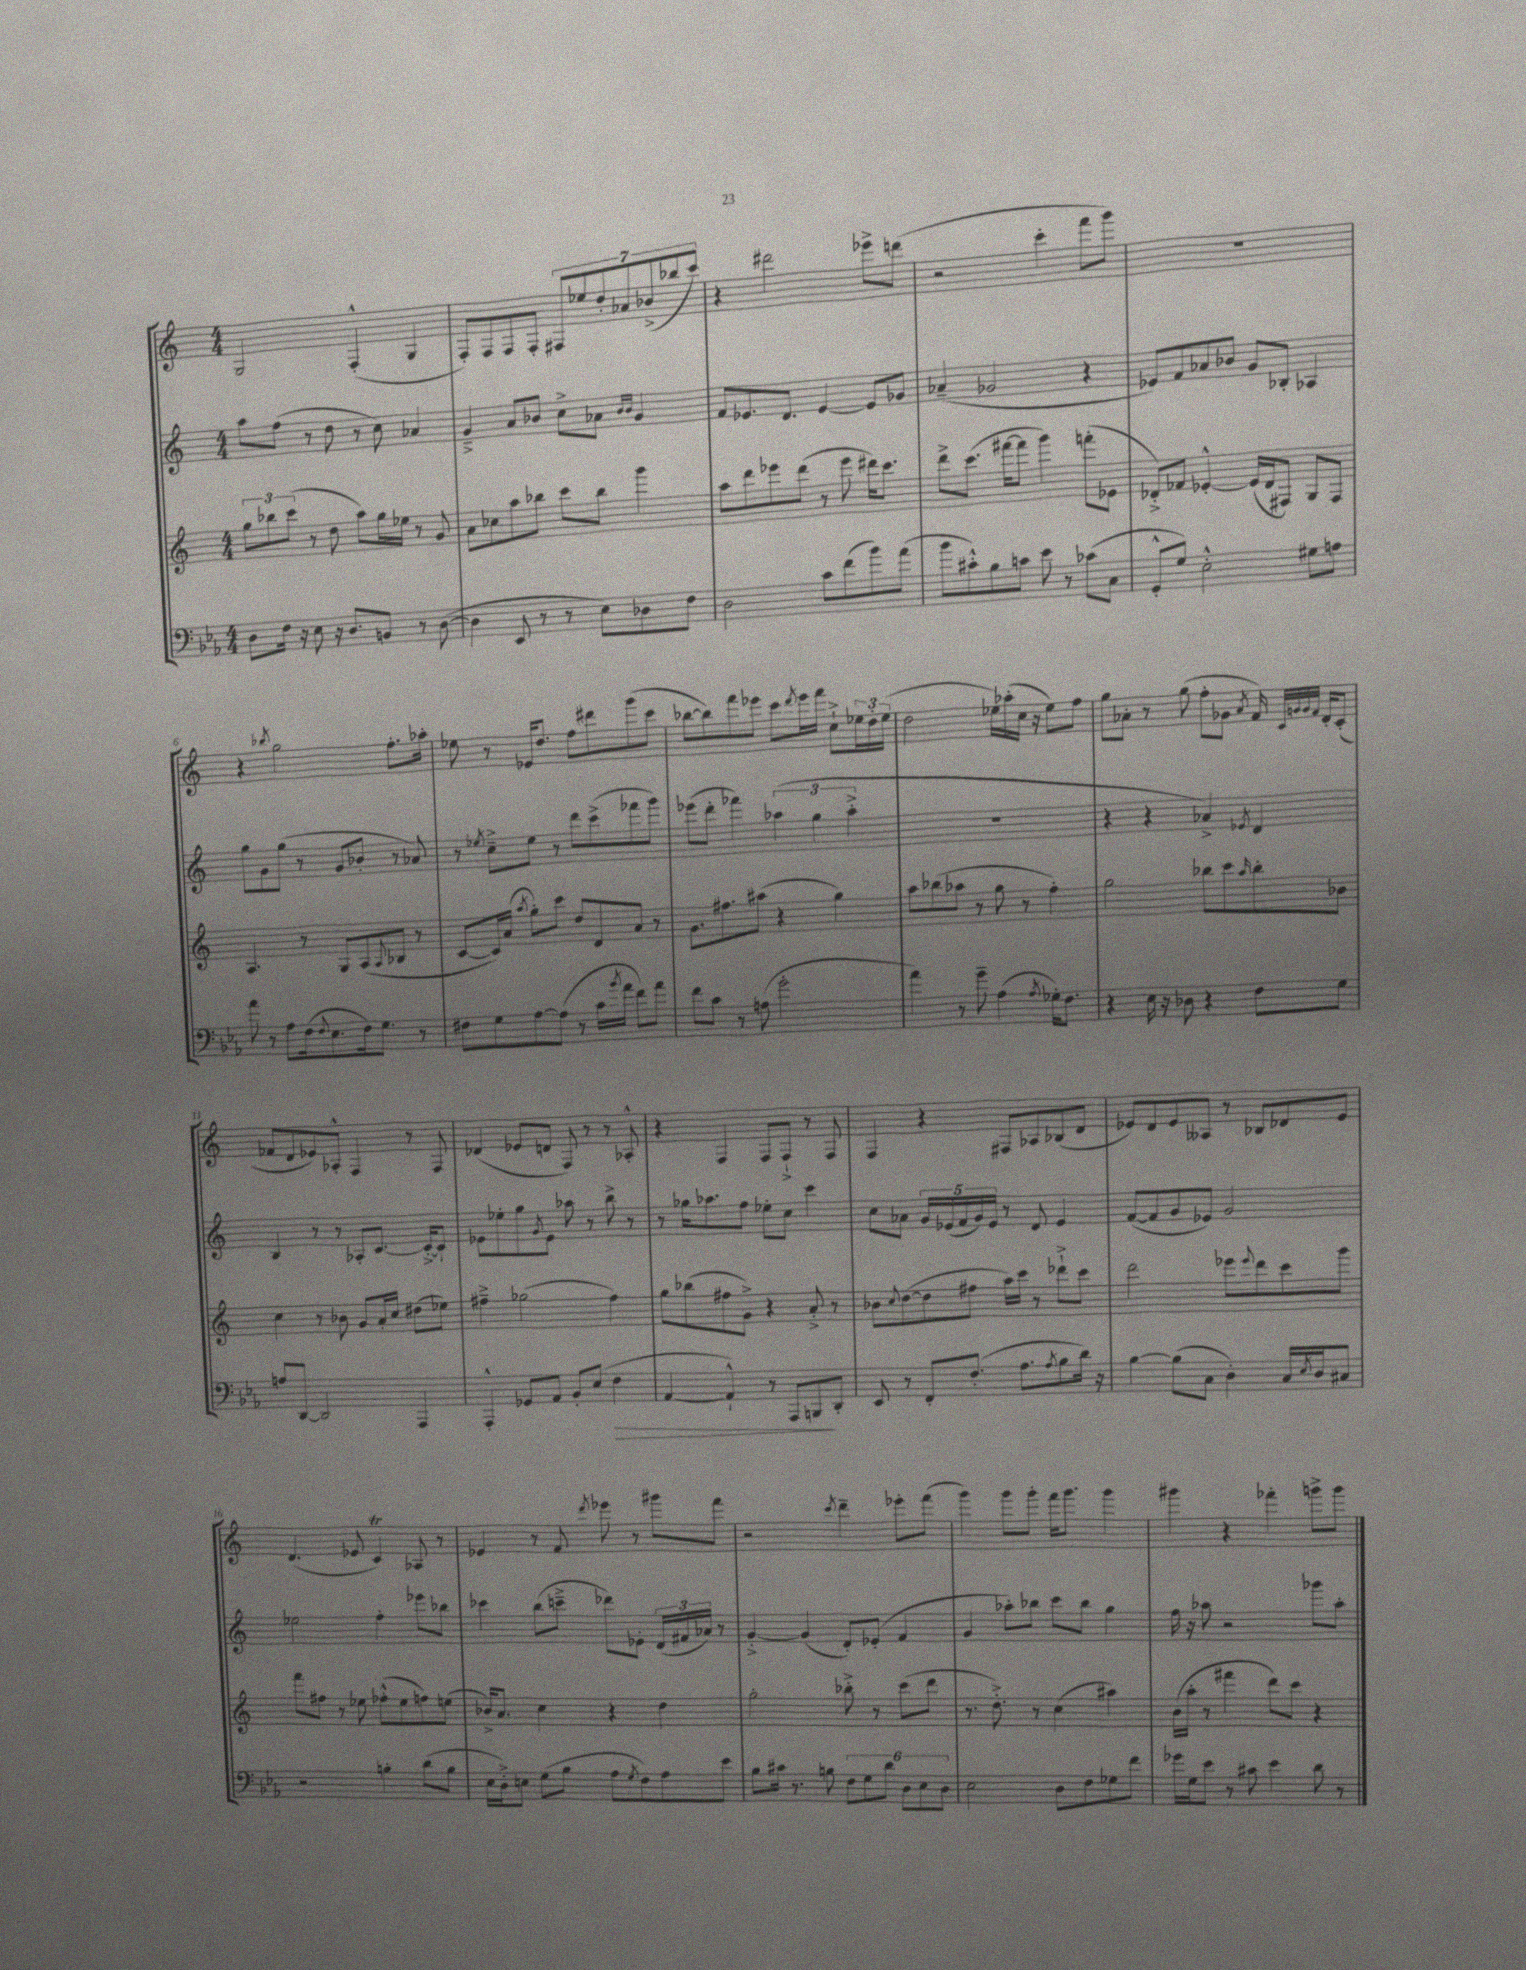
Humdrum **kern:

**kern	**kern	**kern	**kern
*staff4	*staff3	*staff2	*staff1
*clefF4	*clefG2	*clefG2	*clefG2
*k[b-e-a-]	*k[]	*k[]	*k[]
*M4/4	*M4/4	*M4/4	*M4/4
8D	12gg	8aa	2G
.	12bb-	.	.
16F	.	(8ff	.
.	(12ccc	.	.
16r	.	.	.
8E-	8r	8r	.
16r	8dd	8dd	.
8.D	.	.	.
.	8aa)	8r	(4F'^^
8BB	16gg	8cc)	.
.	16ee-	.	.
8r	8r	4a-	4G
([8D	8g	.	.
=	=	=	=
4D]	8a	4g~^	8F')
.	8cc-	.	8F
8EE-	8aa	8a	8F
8r	8bb-	8b-	8F'
8r	8ccc	8cc^	14F#
.	.	.	14ee-
8E-)	8bb-	8a-	.
.	.	.	14dd'
.	.	.	14a-
.	.	16qqb-	.
.	.	16qqb-	.
8D-	4ggg	4g	.
.	.	.	(14b-^
.	.	.	14bb-
8F	.	.	.
.	.	.	14ccc)
=	=	=	=
2D	8aa	8f	4r
.	8ddd	8.e-	.
.	8eee-	.	2ddd#
.	.	8.d	.
.	(8ddd	.	.
8c	8r	[4e-	.
(8f	8eee-	.	.
8b-)	16ddd#)	8e-]	8eee-^
.	8.ccc	.	.
(8a-	.	8g-	(8ddd
=	=	=	=
8b-	8ddd^	(4a-~	2r
8c#'^^)	(8.ccc	.	.
8B-	.	2g-	.
.	[16fff#	.	.
8c	8fff#]	.	.
8e-	4ggg)	.	4ccc'
8r	.	.	.
(8c-	(8fff'	4r	8fff
8C	8e-	.	8ggg)
=	=	=	=
8GG'^^	8d-'^)	8e-)	1r
8G)	8f-	8f	.
2E-'^^	[4e-'^^	8a-	.
.	.	8b-	.
.	(16e-]	8g	.
.	16d-	.	.
.	8F#)	8B-'	.
8G#	8G	4A-	.
8A	8F#	.	.
=	=	=	=
8a-	4.A	8gg	4r
8r	.	8g	.
.	.	.	8qbb-
8A-	.	(8gg	2gg
(16F	8r	8r	.
8qqF	.	.	.
8.E-	.	.	.
.	8G	8g	.
16F)	(8A	8b-'	.
8.G	.	.	.
.	8qqA	.	.
.	8B-	8r	8.ff'
8r	8r	8a-)	.
.	.	.	16aa-'
=	=	=	=
8F#	[8c	8r	8ee-
.	.	8qee-	.
8G	16c])	8cc~^	8r
.	(16a	.	.
.	8qaa	.	.
[8A-	8gg')	8ee-	16e-
.	.	.	8.dd
(8A-]	8ccc	8r	.
8r	8dd	8ddd	8ff
16c	8d	(8ccc^	8ddd#
8qb-	.	.	.
16a-	.	.	.
8f)	8a	8fff-	(8ggg
8a-	8r	8ggg)	8ccc
=	=	=	=
8f	8.g	(8eee-	[8bb-
8c	.	8ddd'	8bb-])
.	8.ff#	.	.
8r	.	4fff-)	8fff
(8A	(8aa#	.	8eee-
2g'	4r	(6aa-	8ccc
.	.	.	8qddd
.	.	.	16eee-
.	.	6gg	.
.	.	.	16fff
.	4gg)	.	8cc`^
.	.	6aa-'^	.
.	.	.	24ee-
.	.	.	24dd'
.	.	.	(24ee-
=	=	=	=
4a-)	8aa	1r	2dd
.	(8bb-	.	.
8r	8aa-	.	.
8g~	8r	.	.
(4A-	8gg	.	16ee-)
.	.	.	(16aa-'
.	8r	.	16cc
.	.	.	16r
8qA-	.	.	.
16G-')	4ff')	.	8ee-)
8.F	.	.	.
.	.	.	8ff
=	=	=	=
4r	2gg	4r	8gg
.	.	.	8a-'
16E-	.	4r	8r
16r	.	.	.
8D-	.	.	(8gg
4r	8bb-	4a-^)	8ff'
.	8ccc	.	8g-
.	16qqaa	8qe-	8qa-
8F	8bb-'	4d	16f)
.	.	.	32qqc
.	.	.	32qqg
.	.	.	32qqg
.	.	.	32qqf
.	.	.	16d'
8G	8b-	.	(8c'
=	=	=	=
8A	4cc	4B	8f-
[8DD	.	.	8d
2DD]	8r	8r	8e-)
.	8b-	8r	8A-'^^
.	8g	8A-'	4F
.	16a'	[8.c	.
.	16cc	.	.
4AAA-	(8dd#	.	8r
.	.	16c'^_	.
.	8ee-)	8c`]	8F
=	=	=	=
4AAA-'^^	4ff#~^	8e-	(4d-
.	.	8ee-'	.
8GG-	(2gg-	8gg	8e-
.	.	8qg	.
8AA-	.	8e-	8d
8BB-'	.	8aa-	8F)
(8E-	.	8r	8r
4F	4ff#)	8bb^	8r
.	.	8r	8A-'^^
=	=	=	=
[4AA-	8gg	8r	4r
.	(8bb-	16gg-	.
.	.	8.aa-	.
4AA-`^^])	8ff#	.	4F
.	8g^)	8ff	.
8r	4r	8ee-'	8F
8AAA-	.	8cc	8F`^
8BBB	8a'^	4ccc	8r
8DD'	8r	.	8F
=	=	=	=
8EE-	8b-	8cc	4F
.	8qqcc	.	.
8r	([8dd	8a-	.
8FF'	8dd]	20g	4r
.	.	(20e-	.
.	.	20f	.
(8.F'	8ff#	.	.
.	.	20g)	.
.	.	20e-	.
.	16aa)	8r	8F#
8.A-	16ccc	.	.
.	8r	8d	8A-
8qA-	.	.	.
8B-	8ddd-`^	4e-	(8B-
16d)	8ccc	.	8d
16r	.	.	.
=	=	=	=
[4B-	2ddd	([8f	8e-)
.	.	8f]	8d
(8B-]	.	8g	8e-
8C	.	8e-)	8A--
4D')	8eee-	2g	8r
.	8qqeee-	.	.
.	8ddd	.	8B-
16C	8ccc	.	8d-
8qE-	.	.	.
16D	.	.	.
8C#	8ggg	.	8e-
=	=	=	=
2r	8fff	2ee-	(4.d
.	8ff#	.	.
.	8r	.	.
.	8ee-	.	8e-
4B'	(8ff-'^^	4ff'	4c)
.	8ee-	.	.
(8d	8ff)	8eee-	8A-
8B	(8ee	8bb-	8r
=	=	=	=
16E-	16b-^)	4ccc-	4e-
16D'^)	8.a	.	.
8E	.	.	.
(8G	4cc	(8bb	8r
8B-	.	8ccc~^	8f
.	.	.	8qddd
8A-	4r	8ddd-)	8eee-
8qG	.	.	.
8F)	.	8e-'	8r
8A-	4dd	(24d	8ggg#
.	.	24f#	.
.	.	24a-)	.
8e-	.	8r	8fff
=	=	=	=
8B-	2gg'	[4g'^	2r
16c#	.	.	.
8.r	.	.	.
.	.	(4g]	.
8B	.	.	.
.	.	.	8qccc
12F	8bb-'^	8d')	4ddd~
12G	.	.	.
.	8r	(8e-'	.
12d	.	.	.
12D	(8ccc	4f	8eee-'
12E-	.	.	.
.	8ddd	.	(8fff
12D	.	.	.
=	=	=	=
2E-	8.r	4g	4ggg)
.	8.dd'^)	.	.
.	.	8aa-')	8ggg
.	8r	8bb-	8ggg'
8D	(4cc	8ccc	16fff
.	.	.	8.ggg
8F	.	8bb-	.
8G-	4aa#)	4gg	4ggg
8f	.	.	.
=	=	=	=
16g-	(16b	16ff	4ggg#
16G	16aa'	16r	.
8e-	8r	8aa-	.
8r	4fff#	2r	4r
8c#	.	.	.
4e-	8ddd)	.	4fff-'
.	8ccc	.	.
8d	4r	8ggg-	8ggg^
8r	.	8aa-'	8ggg
==	==	==	==
*-	*-	*-	*-
